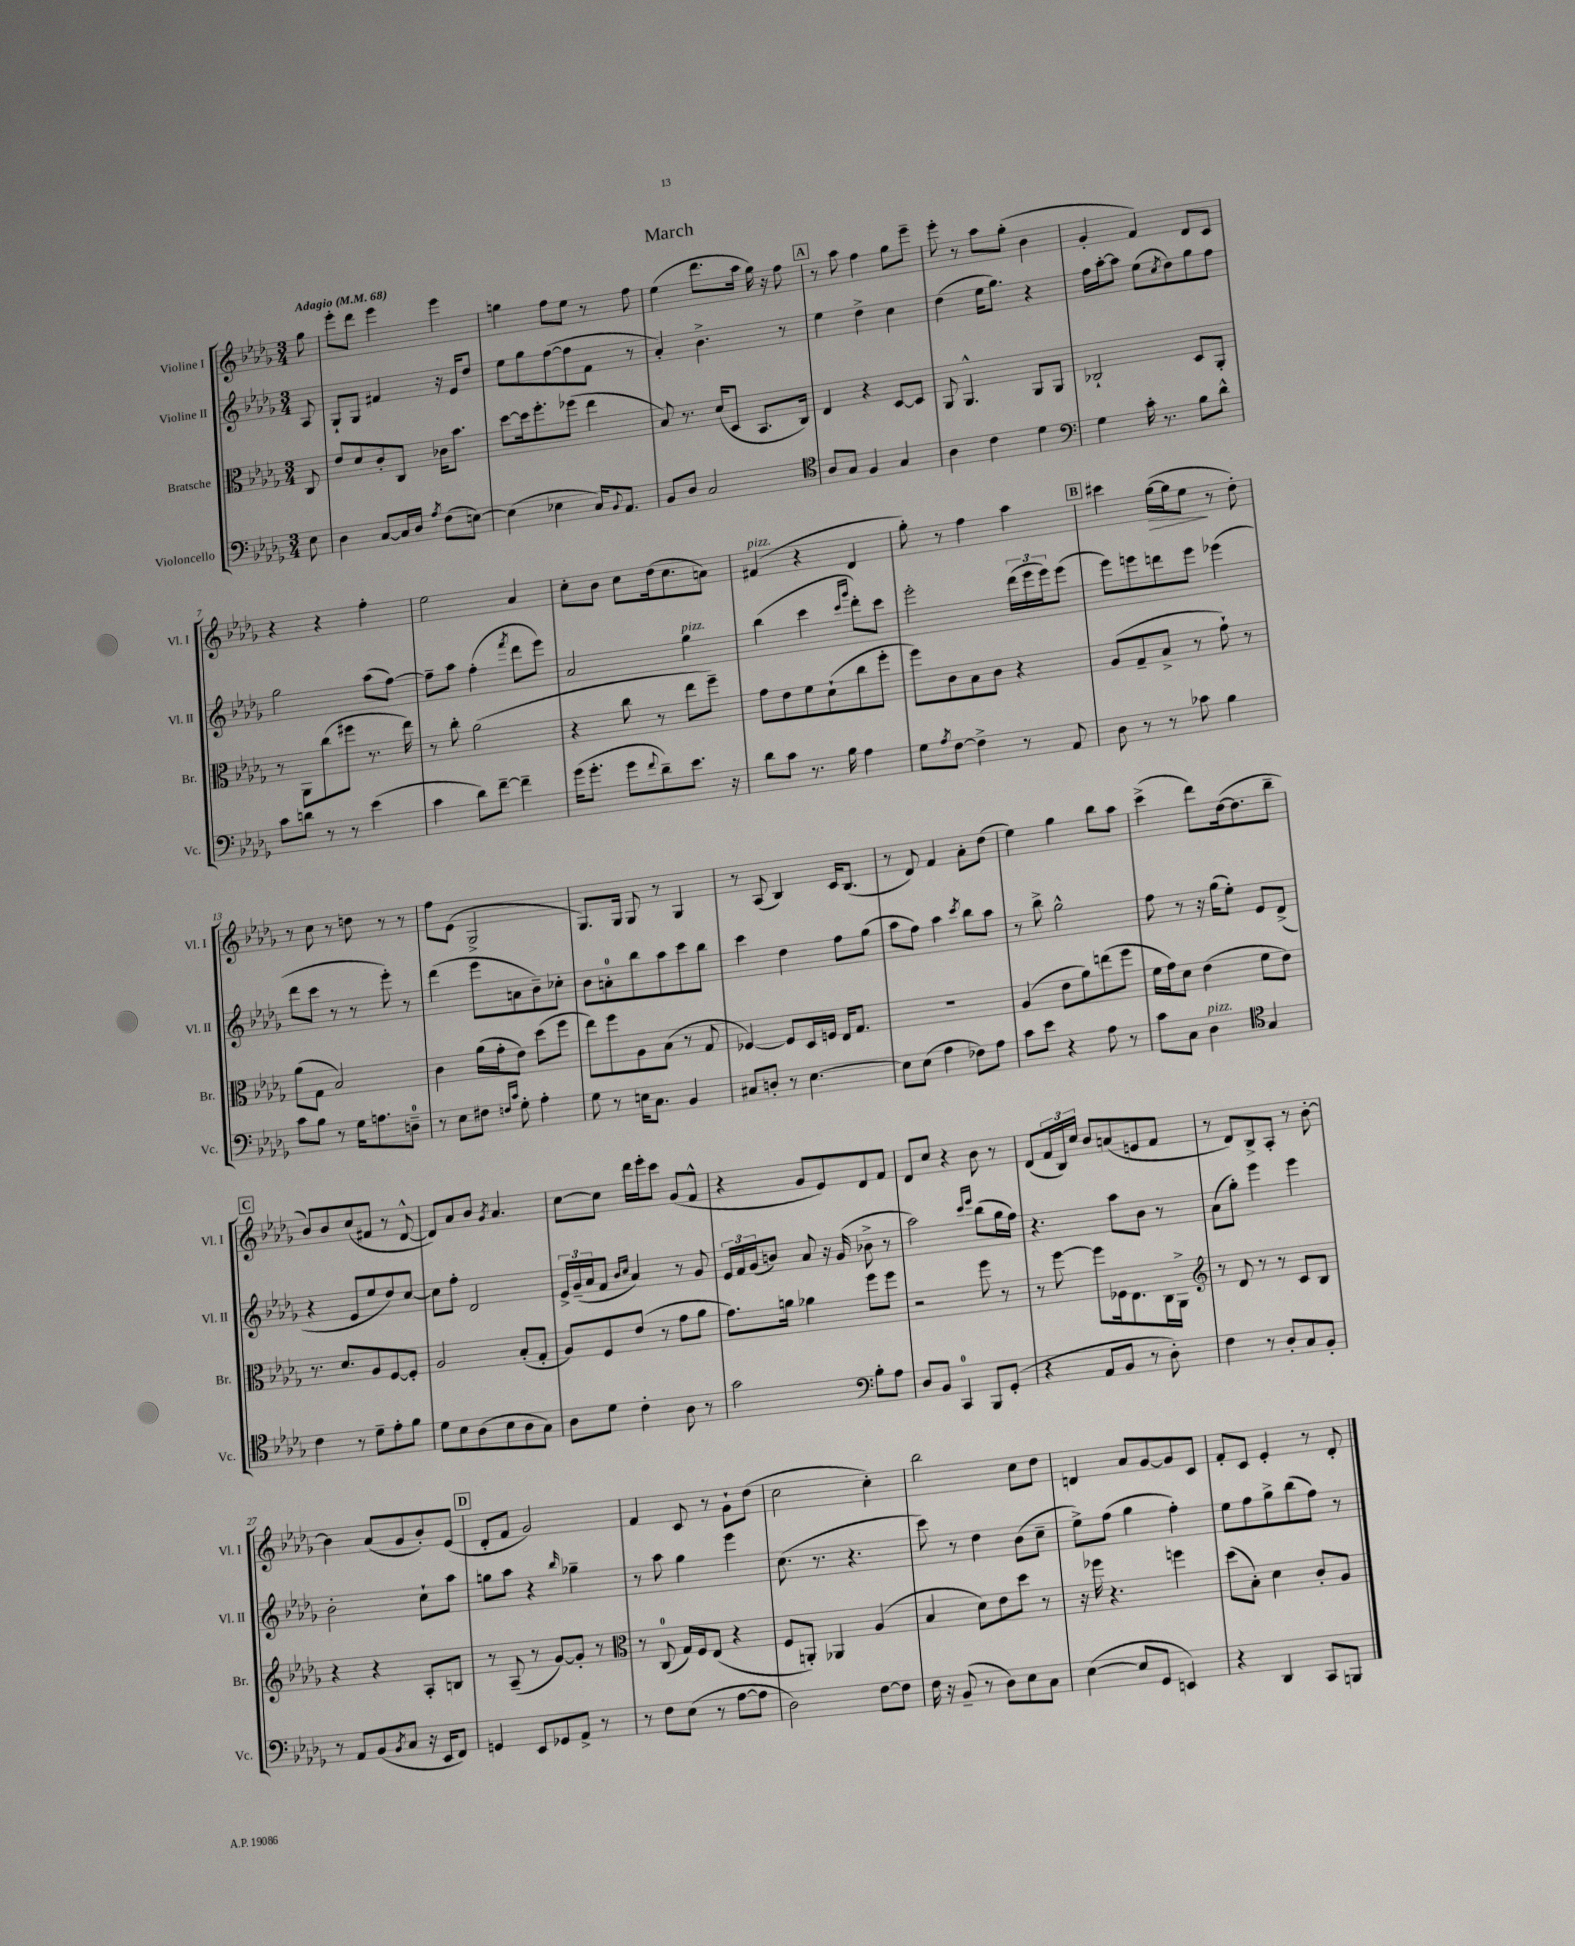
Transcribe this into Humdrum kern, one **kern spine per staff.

**kern	**kern	**kern	**kern	**dynam
*part4	*part3	*part2	*part1	*part1
*staff4	*staff3	*staff2	*staff1	*staff1
*I"Violoncello	*I"Bratsche	*I"Violine II	*I"Violine I	*
*I'Vc.	*I'Br.	*I'Vl. II	*I'Vl. I	*
*clefF4	*clefC3	*clefG2	*clefG2	*
*k[b-e-a-d-g-]	*k[b-e-a-d-g-]	*k[b-e-a-d-g-]	*k[b-e-a-d-g-]	*
*M3/4	*M3/4	*M3/4	*M3/4	*
*MM68	*MM68	*MM68	*MM68	*
=	=	=	=	=
!	!	!	!LO:TX:a:B:t=Adagio	!
8E-\	8C/	8A-/	8gg-\	.
=1	=1	=1	=1	=1
4D-\	8e-/L	8G-`/L	8eee-'\L	.
.	8d-/	8G-/J	8ddd-\J	.
[8C/L	8c'/	4f#X/	4eee-\	.
16C/L]	8C/J	.	.	.
16D-/JJ	.	.	.	.
8qA-/	.	.	.	.
(8F\L	16c-X\KL	16r	4eee-\	.
.	8.b-\J	16e-/KL	.	.
[8En\J)	.	8dd-/J	.	.
=2	=2	=2	=2	=2
(4E\]	[8dd-\L	8ee-\L	4ggn\	.
.	16dd-\k]	8gg-\	.	.
.	8.ff'\	.	.	.
4E-X\	.	([8ff\	8ff\L	.
.	(8ff-X\J	8ff\]	8ee-\J	.
16C/KL)	4ee-\	8f\J	8r	.
8qqBB-/	.	.	.	.
8.AA-/J	.	.	.	.
.	.	8r	8ff\	.
=3	=3	=3	=3	=3
8BB-/L	8B-/)	4a-'/)	(4ee-\	.
8D-/J	8.r	.	.	.
2C/	.	4.b-^\	8.ddd-\L	.
.	(16d-/KL	.	.	.
.	8D-/J	.	.	.
.	.	.	16aa-\Jk	.
.	8.BB-/L	.	16gg-\)	.
.	.	.	16r	.
.	.	8r	8ff\	.
.	16C/Jk)	.	.	.
!!LO:REH:place=s1:t=A
=4	=4	=4	=4	=4
*clefC4	*	*	*	*
8A-/L	4E-/	4ee-\	8r	.
8G-/J	.	.	8aa-\	.
4F/	4r	4dd-^\	4ff\	.
4G-/	[8D-/L	4cc\	8gg-\L	.
.	8D-/J]	.	8eee-~\J	.
=5	=5	=5	=5	=5
4A-\	8AA-/	(4dd-\	8eee-'\	.
.	4.AA-^^/	.	8r	.
4c\	.	16ee-\KL	8aa-\L	.
.	.	8.gg-\J)	.	.
.	.	.	(8gg-'\J	.
4d-\	8AA-/L	4r	4b-\	.
.	8AA-/J	.	.	.
=6	=6	=6	=6	=6
*clefF4	*	*	*	*
4G-\	2C-X`/	16ff\LL	4g-'/	.
.	.	[16aa-'\J	.	.
.	.	8aa-\J]	.	.
16c'\	.	(8ee-\L	4f/)	.
8.r	.	.	.	.
.	.	8qcc/	.	.
.	.	8dd-\)	.	.
8B-\L	8D-/L	8gg-\	8d-/L	.
8d-^^\J	8AA-'/J	8ff\J	8c/J	.
!!LO:LB:g=z
=7	=7	=7	=7	=7
8c\L	8r	2gg-\	4r	.
8dn\J	8AA-\L	.	.	.
8r	(8cc\	.	4r	.
8r	8ff#X\J	.	.	.
(4e-\	8.r	(8aa-\L	4ff'\	.
.	.	[8ff\J)	.	.
.	16ee-\)	.	.	.
=8	=8	=8	=8	=8
4c\	8r	8ff~\L]	2ee-\	.
.	8cc'\	8aa-\J	.	.
8d-\L)	(2a-\	(4ff'\	.	.
[8f~\J	.	.	.	.
.	.	8qfff/	.	.
4f~\]	.	8ddd-\L	4a-/	.
.	.	8eee-\J)	.	.
=9	=9	=9	=9	=9
(16g-\KL	4r	2a-/	8cc'\L	.
8.g-'\J	.	.	.	.
.	.	.	8b-\J	.
8g-\L	8cc\	.	8cc\L	.
8qqf/	.	.	.	.
8d-~\)	8r	.	(16dd-\k	.
.	.	.	8.cc\	.
!	!	!LO:TX:a:i:t=pizz.	!	!
8.e-\J	8ee-\L	4gg-\	.	.
.	8ff~\J)	.	8an\J)	.
16r	.	.	.	.
=10	=10	=10	=10	=10
!	!	!	!LO:TX:a:i:t=pizz.	!
8d-\L	8g-\L	(4bb-\	(4f#X/	.
8c\J	8e-\	.	.	.
8.r	8f\	4ccc\	4r	.
.	(8d-`\	.	.	.
16B-\	.	.	.	.
.	.	16qqccc/LL	.	.
.	.	16qqggg-/JJ	.	.
4A-\	8cc\	8ddd-'\L)	4d-/	.
.	8ff'\J	8ccc\J	.	.
=11	=11	=11	=11	=11
8G-\L	8ff\L)	2eee-'\	8gg-'\)	.
8qA-/	.	.	.	.
[8F\J	8c\	.	8r	.
4F^\]	8B-\	.	4ff\	.
.	8c\J	.	.	.
8r	4r	(24ddd-\LL	4aa-\	.
.	.	24eee-\	.	.
.	.	24eee-\J)	.	.
8AA-/	.	(8eee-\J	.	.
!!LO:REH:place=s1:t=B
=12	=12	=12	=12	=12
8D-\	(8A-/L	8eee-\L)	4ccc#X\	.
8r	8G-~/	8eeen\	.	.
!	!	!	!	!LO:HP:b
8r	8B-^/J	8dddn\	([16gg-\LL	>
.	.	.	16gg-\J]	.
8c-X\	8r	8eee\J	8ee-\J	.
4B-\	8g-`\)	(4eee-X\	8r	]
.	8r	.	8dd-'\)	.
!!LO:LB:g=z
=13	=13	=13	=13	=13
8c\L	(8a-\L	8ddd-\L	8r	.
8B-\J	8G-\J	8ccc\J	8cc\	.
8r	2B-/)	8r	8r	.
16G-\KL	.	8r	8ddn\	.
8.An\	.	.	.	.
.	.	8eee-'\)	8r	.
8Dn~\J	.	8r	8r	.
=14	=14	=14	=14	=14
8r	4c\	(4ddd-\	8ff\L	.
8E-\L	.	.	(8e-\J	.
8F#X\J	(16a-\LL	8eee-\L	2G-^/	.
.	16g-'\J	.	.	.
16qqFn/LL	.	.	.	.
16qqc/JJ	.	.	.	.
8G-'\	8e-\J)	8an\	.	.
4A-'\	(8dd-\L	8b-~\)	.	.
.	8ff\J	8cc-X'\J	.	.
=15	=15	=15	=15	=15
8G-\	8ee-\L)	8b-\L	8.G-/L)	.
8r	8ff\	8an'\	.	.
.	.	.	16G-/Jk	.
16En\KL	8A-\	8bb-\	8G-/	.
8.C\J	.	.	.	.
.	(8B-\J	8aa-\	8r	.
4BB-/	8r	8ccc\	4G-/	.
.	8G-/	8bb-\J	.	.
=16	=16	=16	=16	=16
8C#X/L	[4F-X/)	4ccc\	8r	.
8Dn'/J	.	.	(8A-/	.
8r	8F-/L]	4dd-\	4B-/)	.
[4.E-\	16D-/L	.	.	.
.	16Fn/JJ	.	.	.
.	16E-/KL	8ff\L	16c/KL	.
.	8.G-/J	.	(8.B-/J	.
.	.	(8gg-\J	.	.
=17	=17	=17	=17	=17
8E-\L]	2.r	8aa-\L	8r	.
(8E-\J	.	8ff\J)	8d-/)	.
4A-\	.	4aa-\	4f/	.
.	.	8qccc/	.	.
8F-X\L)	.	8bb-\L	8a-'\L	.
8A-\J	.	8aa-\J	(8dd-\J	.
=18	=18	=18	=18	=18
8c\L	(4A-/	8r	4ee-\)	.
8e-\J	.	8bb-^\	.	.
4r	8e-\L	2gg-^^\	4gg-\	.
.	8a-\)	.	.	.
8A-\	(8een\	.	8bb-\L	.
8r	8ff\J	.	8aa-\J	.
=19	=19	=19	=19	=19
8c\L	16f\LL	8ff\	(4ccc^\	.
.	16g-\J)	.	.	.
8C\J	8d-\J	8r	.	.
!LO:TX:a:i:t=pizz.	!	!	!	!
4D-\	(4e-\	16r	8ddd-\L)	.
.	.	(16gg-\KL	.	.
.	.	8ee-'\J)	([16dd-\k	.
.	.	.	8.dd-\]	.
*clefC4	*	*	*	*
4G-/	8f\L	8e-/L	.	.
.	8e-\J)	(8d-^/J	8bb-~\J	.
!!LO:LB:g=z
!!LO:REH:place=s1:t=C
=20	=20	=20	=20	=20
4c\	8.r	4r	8b-/L)	.
.	.	.	8b-/	.
.	8.d-/L	.	.	.
8r	.	8e-/L	(8cc/	.
8d-~\L	8A-/	8ee-/	8f#X/J	.
8e-'\	[8F/	8dd-/)	8r	.
8f\J	8F'/J]	[8cc/J	[8d-^^/	.
=21	=21	=21	=21	=21
8d-\L	2A-/	8cc\L]	8d-/L])	.
8B-\	.	8ff'\J	8a-/	.
(8A-\	.	2d-/	8b-/J	.
.	.	.	8qg-/	.
8B-\	.	.	4.a-/	.
8A-\	(8B-'/L	.	.	.
8G-\J)	8G-'/J	.	.	.
=22	=22	=22	=22	=22
8A-\L	8A-/L)	24e-^/LL	[8cc\L	.
.	.	(24g-~/	.	.
.	.	24a-/J	.	.
8d-\J	8F/	8f/J	8cc\J]	.
.	.	16qqb-/LL	.	.
.	.	16qqcc/JJ	.	.
4c'\	(8e-/J	4a-/)	16ddd-\LL	.
.	.	.	16eee-'\J	.
.	8r	.	8ccc\J	.
8A-\	8g-\L	8r	(8g-/L	.
8r	8a-\J	8g-/	8f^^/J	.
=23	=23	=23	=23	=23
2g-\	8.g-\L)	24e-/LL	4r	.
.	.	24f/	.	.
.	.	(24g-/J	.	.
.	.	8bn/J)	.	.
.	16an\Jk	.	.	.
.	4a-X\	8a-/	8g-/L	.
.	.	16r	8e-/)	.
.	.	(16g-/	.	.
*clefF4	*	*	*	*
8B-'\L	8ff\L	8b-X^\	8d-/	.
8A-\J	8ff\J	8r	8f/J	.
=24	=24	=24	=24	=24
8D-/L	2r	2aa-\)	8d-/L	.
8BB-/J	.	.	8cc/J	.
4CC/	.	.	4r	.
.	.	16qqccc/LL	.	.
.	.	16qqeee-/JJ	.	.
8BBB-/L	8ff\	(8bb-\L	8b-\	.
(8GG-'/J	8r	16gg-\L	8r	.
.	.	16ff\JJ)	.	.
=25	=25	=25	=25	=25
4r	8r	4.r	(8d-/L	.
.	[8ff\	.	24f/L	.
.	.	.	24B-/)	.
.	.	.	24cc/JJ	.
8AA-/L	8ff\L]	.	8b-/L	.
8BB-/J	16F-X\k	8aa-\L	(8an/	.
.	8.E-\	.	.	.
8r	.	8b-\J	8en/	.
8D-'\)	16C\L	8r	8f/J	.
.	16AA-^\JJ	.	.	.
=26	=26	=26	=26	=26
*	*clefG2	*	*	*
4F\	8r	(8a-\L	8r	.
.	8d-/	8gg-'\J)	8d-/L)	.
8r	8r	4eee-\	8B-^/	.
8D-'/L	8r	.	8A-'/J	.
8C/	8c/L	4eee-\	8r	.
8BB-'/J	8B-/J	.	[8b-'\	.
!!LO:LB:g=z
=27	=27	=27	=27	=27
8r	4r	2b-'\	4b-\]	.
8AA-/L	.	.	.	.
(8BB-/	4r	.	(8a-/L	.
8qBB-/	.	.	.	.
8C/J	.	.	8g-/	.
16r	8A-'/L	8cc`\L	8b-'/)	.
16EE-/KL	.	.	.	.
8FF/J)	8Bn/J	8aa-\J	(8e-/J	.
!!LO:REH:place=s1:t=D
=28	=28	=28	=28	=28
4GGn/	8r	8ggn\L	8d-'/L	.
.	(8A-~/	8aa-\J	8f/J	.
8EE-/L	8r	4r	2g-/)	.
8GG-X/	[8g-/L)	.	.	.
.	.	16qqbb-/	.	.
8AA-^/J	8g-'/J]	4gg-X~\	.	.
8r	8r	.	.	.
=29	=29	=29	=29	=29
*	*clefC3	*	*	*
8r	8r	8r	4f/	.
8F\L	(8C/	8aa-\	.	.
(8E-\J	16G-/LL)	4gg-\	8c/	.
.	16F/J	.	.	.
8r	(8E-/J	.	8r	.
[8A-\L	4r	4eee-\	8g-`\L	.
8A-\J]	.	.	(8dd-\J	.
=30	=30	=30	=30	=30
2D-\)	8F/L	(8.cc\	2cc\	.
.	8AAn'/J)	.	.	.
.	.	8.r	.	.
.	4AA-X/	.	.	.
.	.	4.r	.	.
[8F\L	(4A-/	.	4cc'\)	.
8F\J]	.	.	.	.
=31	=31	=31	=31	=31
16F\	4B-/	8ccc\)	2bb-\	.
16r	.	.	.	.
(8BB-~/	.	8r	.	.
8r	8d-\L)	4dd-\	.	.
8D-\L)	8e-\	.	.	.
8E-\	8dd-\J	(8b-\L	8cc\L	.
8C\J	8r	8cc~\J	8dd-\J	.
=32	=32	=32	=32	=32
([4E-\	16r	8ee-^\L)	4dn/	.
.	16ff-X\	.	.	.
.	4.r	(8ff\J	.	.
8E-/L]	.	4gg-\	8a-/L	.
8GG-/J	.	.	[8g-/	.
4EEn/)	4ffn\	4ff'\)	8g-/]	.
.	.	.	8c/J	.
=33	=33	=33	=33	=33
4r	(8dd-\L	8ee-\L	8f'/L	.
.	8B-'\J)	8ff\	8c/J	.
4DD-/	4d-\	8gg-^\	4e-'/	.
.	.	(8bb-\	.	.
8CC/L	8c'/L	8ff\J)	8r	.
8BBBn/J	8A-/J	8r	8d-'/	.
==	==	==	==	==
*-	*-	*-	*-	*-
